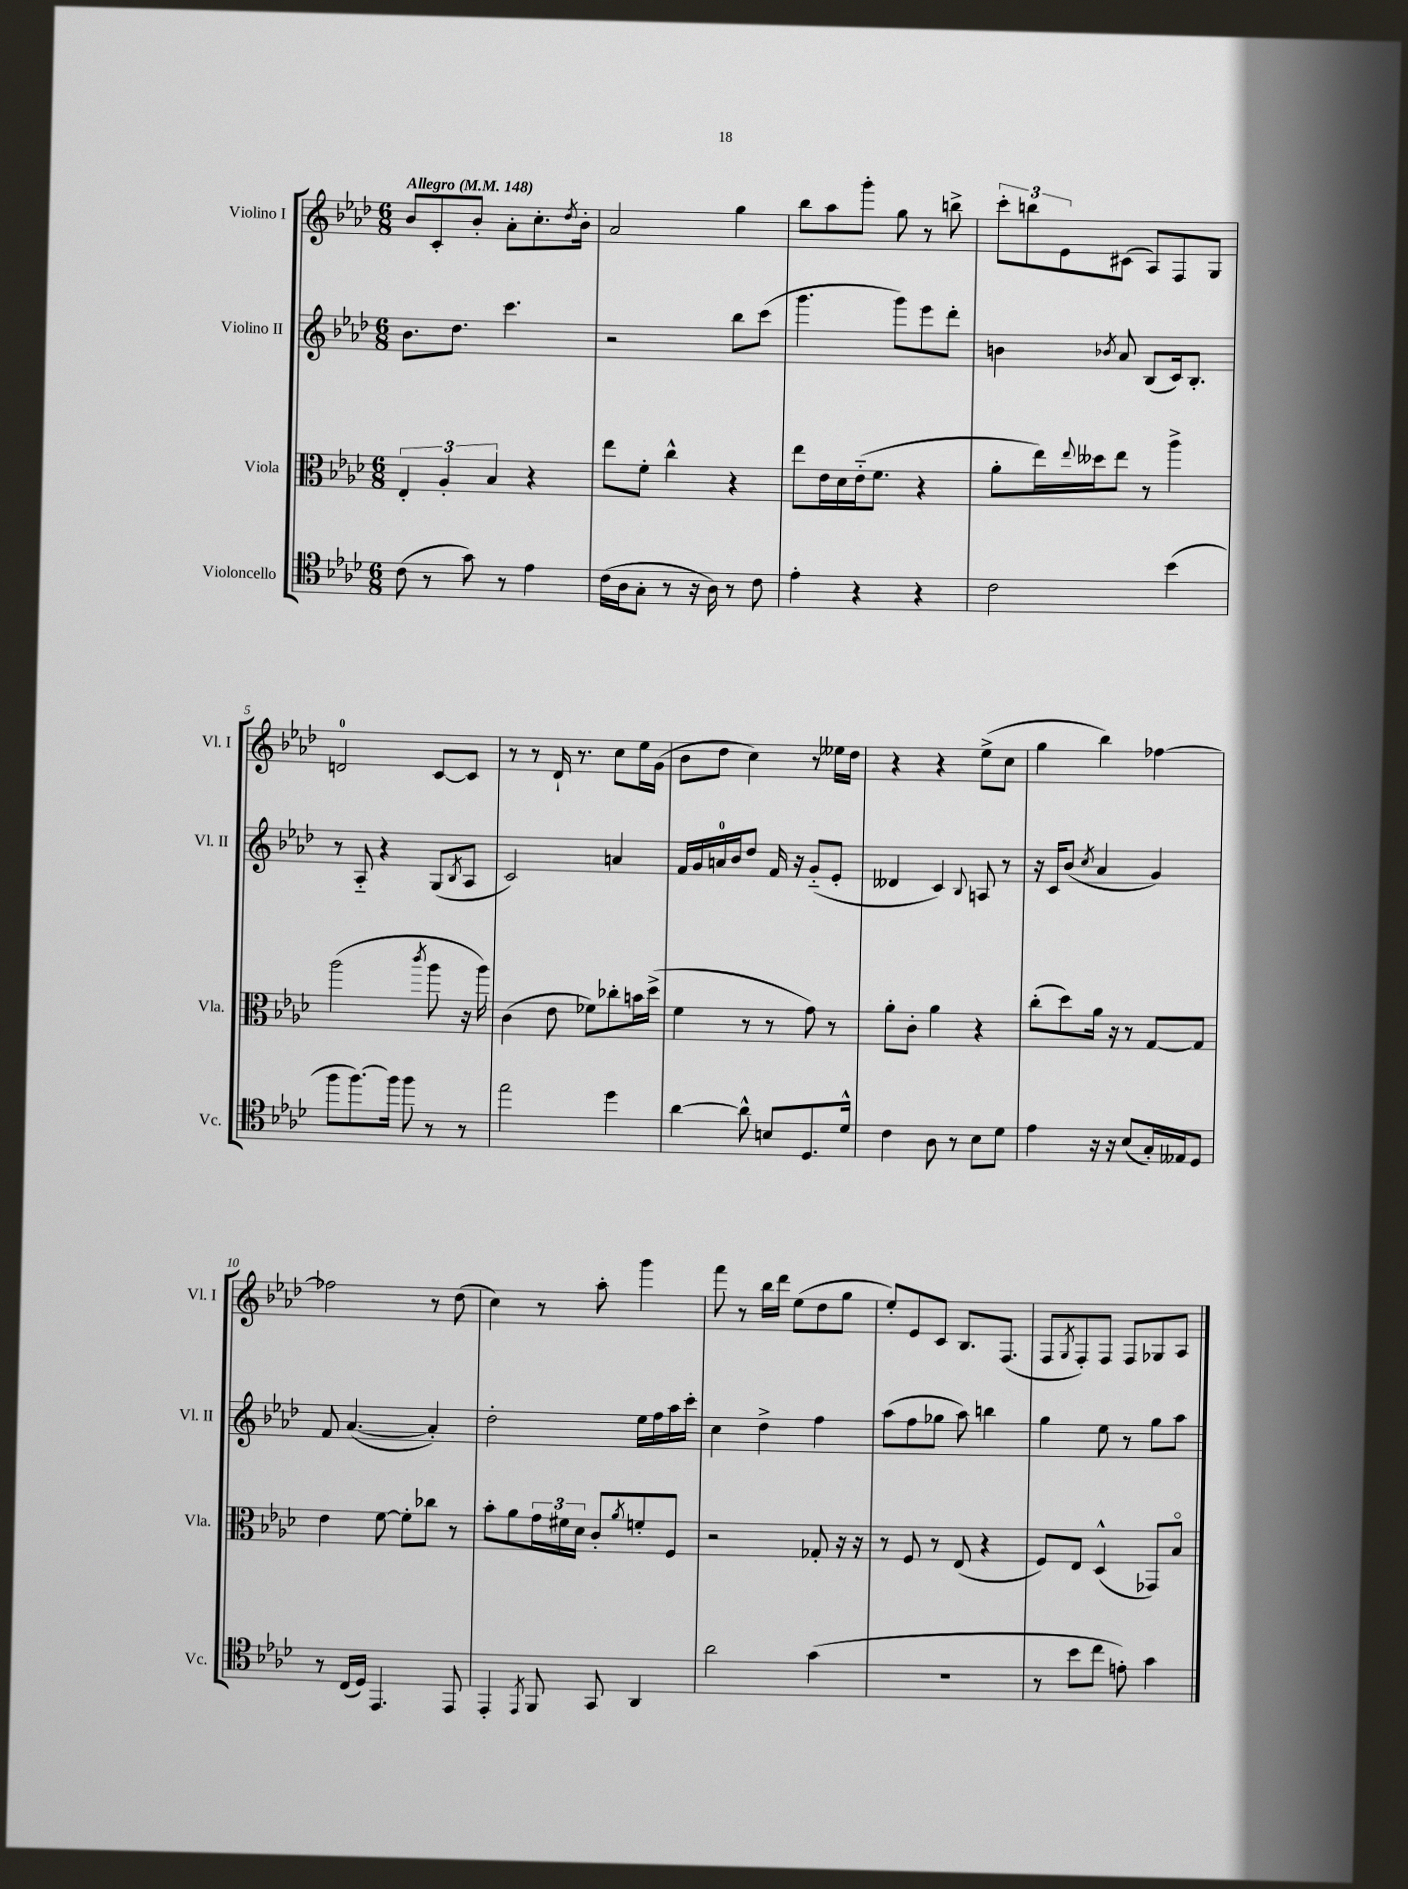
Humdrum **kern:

**kern	**kern	**kern	**kern
*staff4	*staff3	*staff2	*staff1
*clefC4	*clefC3	*clefG2	*clefG2
*k[b-e-a-d-]	*k[b-e-a-d-]	*k[b-e-a-d-]	*k[b-e-a-d-]
*M6/8	*M6/8	*M6/8	*M6/8
*MM148	*MM148	*MM148	*MM148
(8c	6E-'	8.b-	8b-
8r	.	.	8c'
.	6A-'	.	.
.	.	8.dd-	.
8g)	.	.	8b-'
.	6B-	.	.
8r	.	4.ccc	8a-'
4e-	4r	.	8.cc'
.	.	.	8qdd-
.	.	.	16b-'
=	=	=	=
(16c	8ee-	2r	2a-
16A-	.	.	.
8G'	8f'	.	.
8r	4cc^^	.	.
16r	.	.	.
16A-)	.	.	.
8r	4r	8bb-	4gg
8c	.	(8ccc	.
=	=	=	=
4e-'	8ee-	4.ggg	8bb-
.	16e-	.	8aa-
.	16d-	.	.
4r	(16e-'~	.	8ggg'
.	8.f	.	.
.	.	8ggg)	8gg
4r	4r	8eee-	8r
.	.	8ddd-'	8bb^
=	=	=	=
2c	8a-'	4b	12ccc'
.	.	.	12bb
.	16ee-)	.	.
.	.	.	12e-
.	8qqee-	.	.
.	16dd--	.	.
.	.	8qb-	.
.	8ee-	8a-	(8c#
.	8r	(8B-	8A-)
(4b-	4aa-^	16c)	8F
.	.	8.B-'	.
.	.	.	8G
=	=	=	=
8ff	(2aa-	8r	2d
[8.ff)	.	8A-'~	.
.	.	4r	.
16ff]	.	.	.
8ff	.	.	.
.	8qccc	.	.
8r	8aa-	(8G	[8c
.	.	8qB-	.
8r	16r	8A-	8c]
.	16aa-)	.	.
=	=	=	=
2ee-	(4c	2c)	8r
.	.	.	8r
.	8e-	.	16d-`
.	.	.	8.r
.	8f-)	.	.
4dd-	8cc-'	4a	8cc
.	16b	.	16ee-
.	(16dd-^	.	(16g
=	=	=	=
[4a-	4f	16f	8b-
.	.	16g	.
.	.	16a	8dd-
.	.	16b-	.
8a-^^]	8r	8dd-	4cc)
8B	8r	16f	.
.	.	16r	.
8.D-	8g)	(8g'~	8r
.	8r	8e-'	16ee--
16d-^^	.	.	16dd-
=	=	=	=
4c	8a-'	4d--	4r
.	8c'	.	.
8A-	4a-	4c)	4r
8r	.	.	.
.	.	8qqB-	.
8B-	4r	8A	(8ee-^
8d-	.	8r	8cc
=	=	=	=
4e-	(8cc'	16r	4gg
.	.	16c	.
.	8dd-)	(8b-	.
.	.	8qcc	.
16r	16a-	4a-	4bb-)
16r	16r	.	.
(8B-	8r	.	.
16G')	[8G	4g)	[4ff-
16E--	.	.	.
8D-	8G]	.	.
=	=	=	=
8r	4e-	8f	2ff-]
(16C	.	([4.a-	.
16D-)	.	.	.
4.EE-	[8f	.	.
.	8f']	.	.
.	8cc-	4a-'])	8r
8EE-	8r	.	(8dd-
=	=	=	=
4EE-'	8b-'	2dd-'	4cc)
.	8a-	.	.
8qEE-	.	.	.
8FF	24g	.	8r
.	24f#	.	.
.	24d-	.	.
8GG	8c'	.	8aa-'
.	8qa-	.	.
4AA-	8f'	16ee-	4ggg
.	.	16ff	.
.	8F	16aa-	.
.	.	16ccc'	.
=	=	=	=
2a-	2r	4cc	8fff
.	.	.	8r
.	.	4dd-^	16bb-
.	.	.	16ddd-
.	.	.	(8ee-
(4g	8G-'	4ff	8dd-
.	16r	.	8gg
.	16r	.	.
=	=	=	=
2.r	8r	(8aa-	8ee-')
.	8F	8ff	8e-
.	8r	8gg-	8c
.	(8E-	8aa-)	8.B-
.	4r	4bb	.
.	.	.	(8.F
=	=	=	=
8r	8F)	4gg	8F
.	.	.	8qG
8b-	8E-	.	8F')
8cc	(4D-^^	8ee-	8F
8e')	.	8r	8F
4g	8GG-)	8gg	8G-
.	8B-o	8aa-	8A-
==	==	==	==
*-	*-	*-	*-
